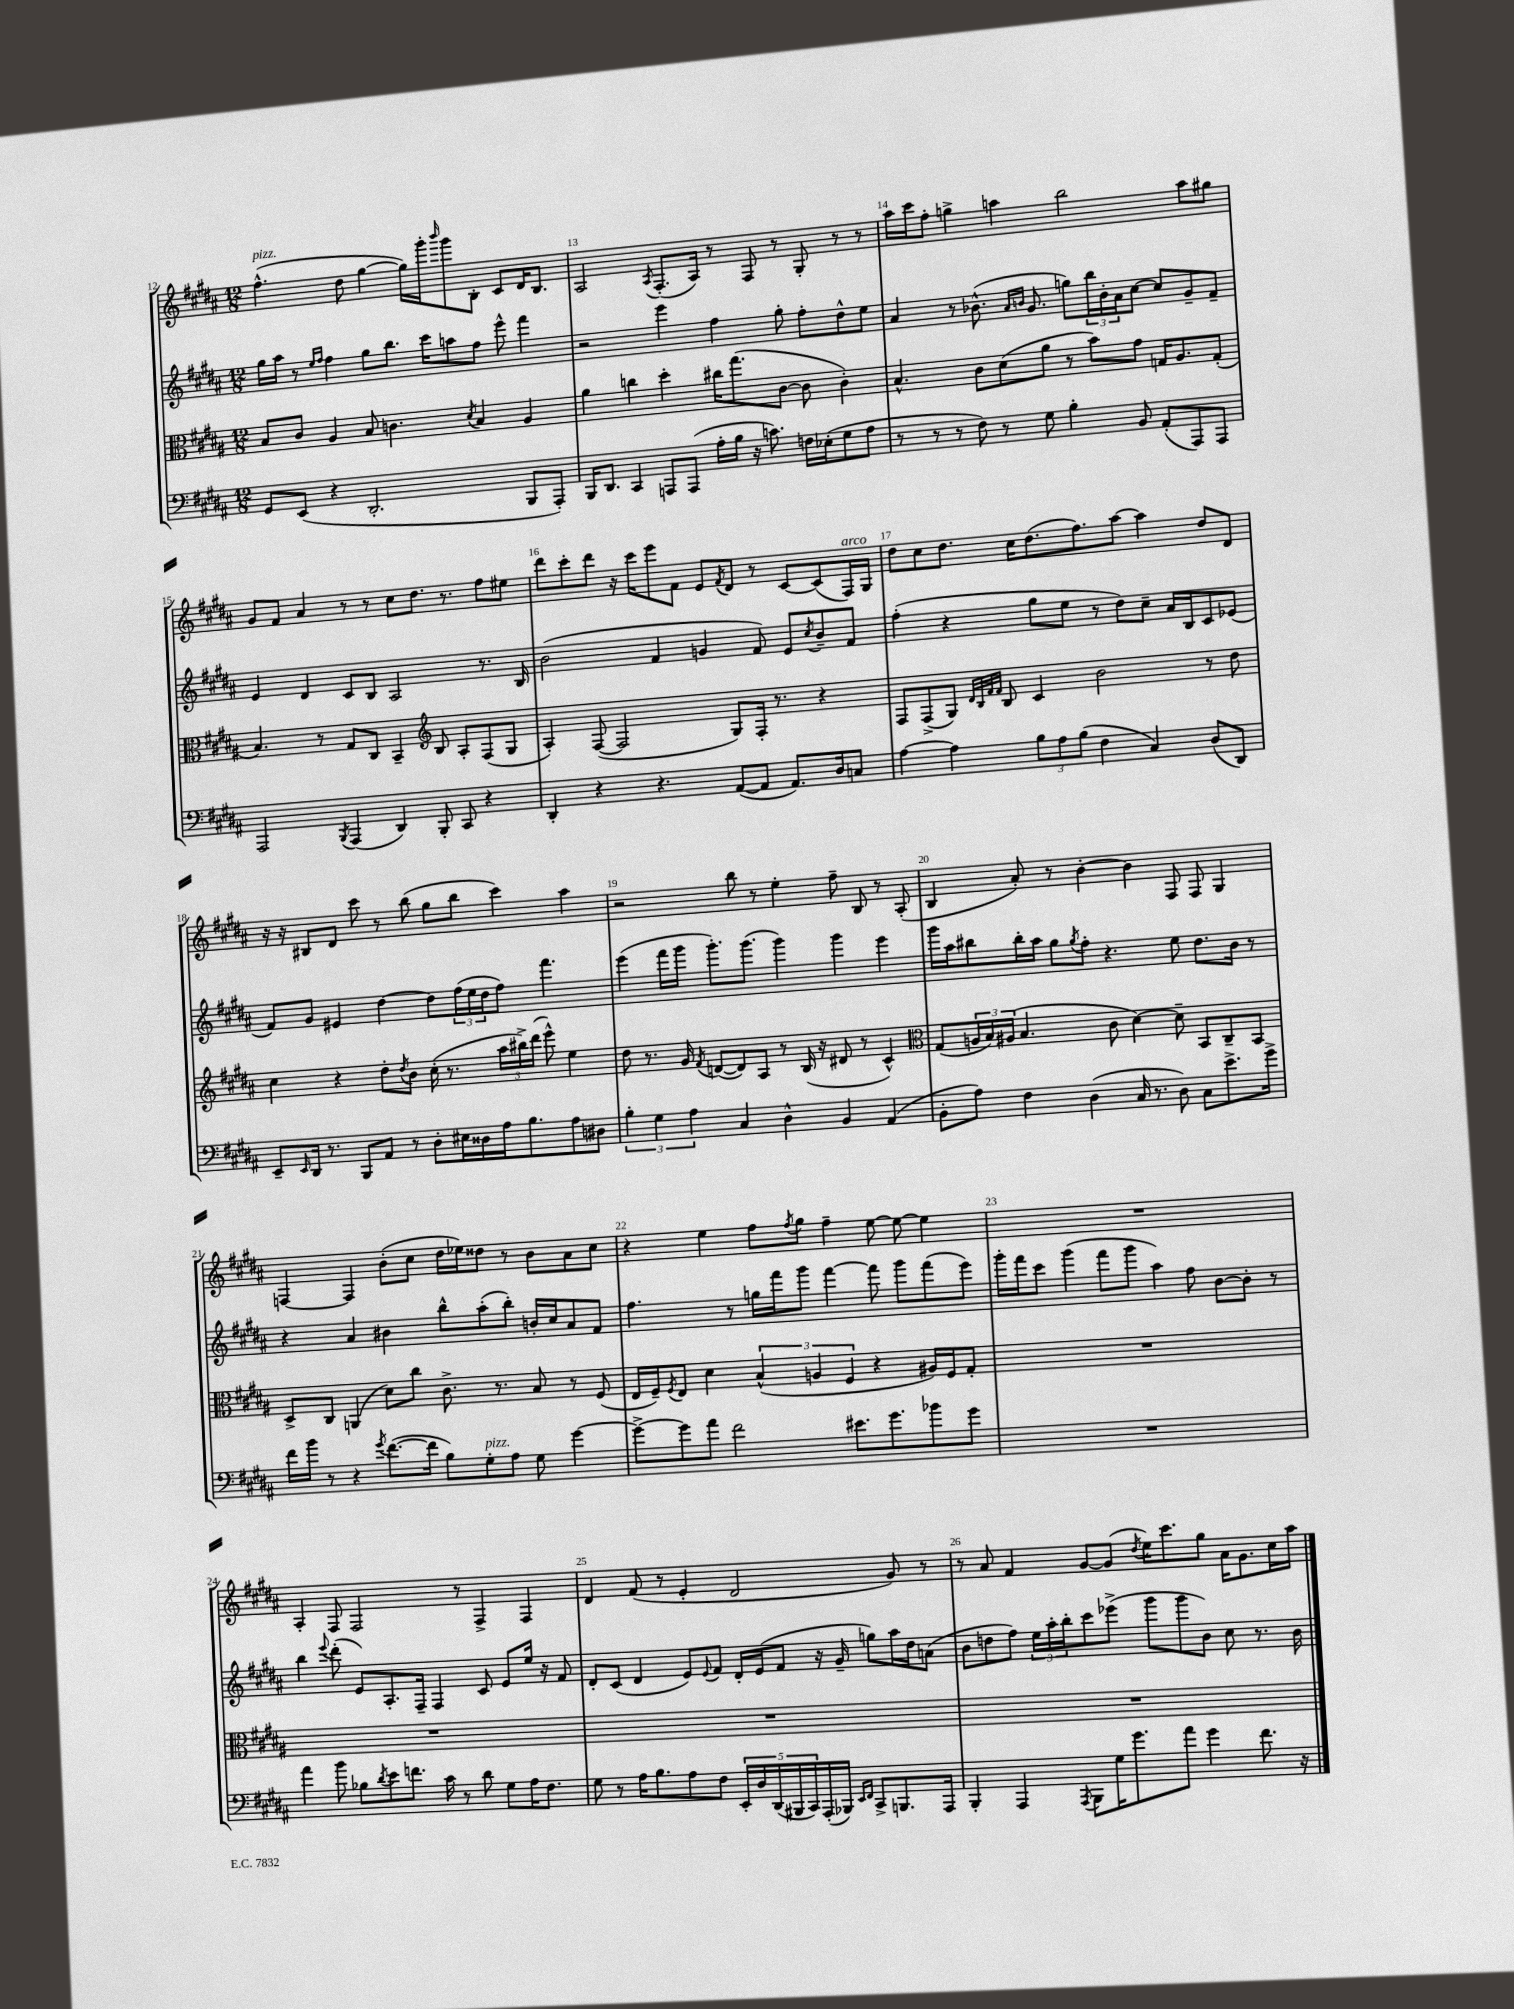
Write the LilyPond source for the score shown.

<<
\new StaffGroup <<
\new Staff = "s0" {
    \clef treble \key b \major \numericTimeSignature \time 12/8
    fis''4.-^^\markup { \italic "pizz." }( dis''8 gis''4~ gis''16) gis'''16-. \grace { b'''16 } gis'''8 b8-. cis'8 dis'16 b8. |
    ais2 \acciaccatura { ais8 } fis8.-.( ais16) r8 fis8 r8 gis8-. r8 r8 |
    ais''16 cis'''16 fis''8-. g''4-> a''4 b''2 a''8 gis''8 |
    gis'8 fis'8 ais'4 r8 r8 cis''8 dis''8. r8. fis''8 eis''8 |
    dis'''8 cis'''8-. dis'''8 r16 cis'''16 e'''8 fis'8 e'8 \acciaccatura { fis'8 } dis'8 r8 cis'8~ cis'8( fis16^\markup { \italic "arco" }) gis16 |
    dis''8 cis''8 dis''8. cis''16 dis''8.( fis''8.) ais''8~ ais''4 dis''8 dis'8 |
    r16 r16 bis8 dis'8 cis'''8 r8 b''8( gis''8 b''8 cis'''4) ais''4 |
    r2 b''8 r8 e''4-. fis''8-- b8 r8 ais8-.( |
    b4 ais'8-.) r8 b'4~-. b'4 fis8 fis8 gis4 |
    f4~ f4 b'8-.( cis''8 dis''16 ees''16) disis''8 r8 b'8 ais'8 cis''8 |
    r4 e''4 fis''8 \acciaccatura { fis''8 } gis''8 fis''4-- e''8~ e''8~ e''4 |
    R1. |
    ais4-. fis8 fis2 r8 fis4-> fis4 |
    dis'4 fis'8( r8 e'4-. dis'2 gis'8) r8 |
    r8 ais'8 fis'4 gis'8~ gis'8( \acciaccatura { dis''8 } e''16) cis'''8. gis''8 ais'16 gis'8. cis''16 ais''16 \bar "|." |
}
\new Staff = "s1" {
    \clef treble \key b \major \numericTimeSignature \time 12/8
    gis''16 ais''16 r8 \grace { e''16 fis''16 } fis''4 gis''8 b''8. cis'''16 a''8 fis''8 e'''8-^ fis'''4 |
    r2 e'''4 fis''4 gis''8-. fis''8-. dis''8-^ e''8 |
    ais'4 r8 bes'8.-^( \grace { ais'16 b'16 } gis'8. g''8) \tuplet 3/2 { b''16 b'16-. ais'16 } cis''8~ cis''8 gis'8-- fis'8-- |
    e'4 dis'4 cis'8 b8 ais2 r8. b16 |
    b'2( fis'4 g'4 fis'8) e'8 \acciaccatura { cis''8 } b'8-- fis'8 |
    fis''4-.( r4 gis''8 e''8 r8 dis''8) cis''8-- ais'16 b16 cis'8 ees'8( |
    fis'8) gis'8 eis'4 dis''4~ dis''8 \tuplet 3/2 { fis''16( e''16 dis''16 } fis''8) fis'''4. |
    e'''4( fis'''16 gis'''16 gis'''8.-.) gis'''8.( gis'''4) gis'''4 e'''4 |
    gis'''16 ais''16 bis''8 bis''16-. ais''16 gis''8 \acciaccatura { gis''8 } fis''8-. r4. e''8 dis''8. b'16 r8 |
    r4 ais'4 bis'4 b''8-^ ais''8-.( b''8-.) b'16-. cis''16 ais'8 fis'8 |
    fis''4. r8 g''16 fis'''16 gis'''8 fis'''4~ fis'''8 gis'''8 fis'''8( e'''8) |
    gis'''16-. fis'''16 cis'''8 gis'''4( fis'''8 gis'''8 ais''4) fis''8 b'8~ b'8-. r8 |
    b''4 \appoggiatura { e'''8 } dis'''8-.( e'8) ais8.-. fis16-- fis4 cis'8 e'8 e''16 r16 fis'8 |
    dis'8-. cis'8( dis'4 e'8) \appoggiatura { e'8 } fis'8 dis'16-. e'16( fis'8 r16 gis'16-- g''8) ais''16 dis''16 a'8( |
    b'8 d''8 fis''8) \tuplet 3/2 { e''16 ais''16-. b''16-. } cis'''8 ees'''8->( gis'''8 gis'''8 b'8) cis''8 r8. b'16 \bar "|." |
}
\new Staff = "s2" {
    \clef alto \key b \major \numericTimeSignature \time 12/8
    b8 cis'8 ais4 b8 c'4. \acciaccatura { dis'8 } b4 ais4 |
    ais'4 c''4 dis''4-. cis''16 gis''8.( cis'8~ cis'8 cis'4-.) |
    b4.-^ cis'8 dis'8( ais'8 r8 b'8) gis'8 g16 ais8. g8-.( |
    b4.) r8 gis8 cis8 b,4-- \clef treble b8 ais8-. fis8( gis8 |
    ais4-.) fis8~( fis2 gis8) fis16-. r8. r4 |
    fis8 fis8->( gis8) \grace { dis'32 b32 fis'32 fis'32 } b8 cis'4 b'2 r8 dis''8 |
    cis''4 r4 dis''8-. \acciaccatura { dis''8 } b'8 cis''16-.( r8. \tuplet 3/2 { ais''16 bis''16->) dis'''16( } e'''8-^) e''4 |
    dis''8 r8. gis'16 \acciaccatura { fis'8 } d'8~( d'8) ais8 r8 b16( r16 dis'8 r8 cis'4-^) |
    \clef alto gis8( \tuplet 3/2 { a16 b16) ais16( } b4. cis'8 dis'4~) dis'8-- b,8 cis8-- b,8 |
    dis8-> cis8 a,4( dis'8) cis''8 cis'8.-> r8. b8 r8 fis8( |
    e16 fis16--) \acciaccatura { fis8 } e8 dis'4 \tuplet 3/2 { b4-^( a4 fis4 } r4 ais16) fis16 gis8-. |
    R1. |
    R1. |
    R1. |
    R1. \bar "|." |
}
\new Staff = "s3" {
    \clef bass \key b \major \numericTimeSignature \time 12/8
    gis,8 e,8( r4 dis,2.-. b,,8 ais,,8-.) |
    b,,16 dis,8. cis,4 a,,8 a,,8( ais16-. b16 r16 c'8.) f16 ees16-.( gis8 ais8 |
    r8 r8 r8 fis8) r8 gis8 b4-. b,8 ais,8-.( ais,,8) ais,,8 |
    ais,,2 \acciaccatura { b,,8 } ais,,4( dis,4) b,,8-. cis,8 r4 |
    dis,4-. r4 r4. ais,8~( ais,8 ais,8.) dis16 c8 |
    ais4~ ais4 \tuplet 3/2 { b8 ais8 b8( } fis4 cis4) dis8( dis,8) |
    e,8-- \grace { e,16 } dis,16 r8. b,,8 ais,8 r8 dis8-. eis16 disis16 ais16 b8. ais8 dis8 |
    \tuplet 3/2 { b4-. gis4 ais4 } cis4 dis4-^ b,4 ais,4( |
    b,8-. ais8) fis4 dis4( cis16 r8. dis8) cis8 e'8.-> gis'16-> |
    fis'16 b'16 r8 r4 \acciaccatura { gis'8 } fis'8.~( fis'16 b8) gis8-.^\markup { \italic "pizz." } ais8 gis8 gis'4~ |
    gis'8~-> gis'8 ais'8 fis'2 eis'8. gis'8. bes'8 gis'8 |
    R1. |
    ais'4 b'8 bes8 \acciaccatura { dis'8 } e'8 f'8. cis'16 r8 dis'8 gis8 ais16 fis8. |
    gis8 r8 ais16 b8. ais8 fis8 \tuplet 5/4 { e,16-. dis16 dis,16( bis,,16 cis,16) } ais,,16-.( bes,,16) \grace { e,16 fis,16 } cis,8-> b,,8. ais,,16 |
    b,,4-. ais,,4 \acciaccatura { ais,,8 } b,,8 gis16 gis'8. ais'8 gis'4 fis'8. r16 \bar "|." |
}
>>
>>
\layout { \context { \Score currentBarNumber = #12 \override BarNumber.break-visibility = ##(#f #t #t) barNumberVisibility = #all-bar-numbers-visible } }
